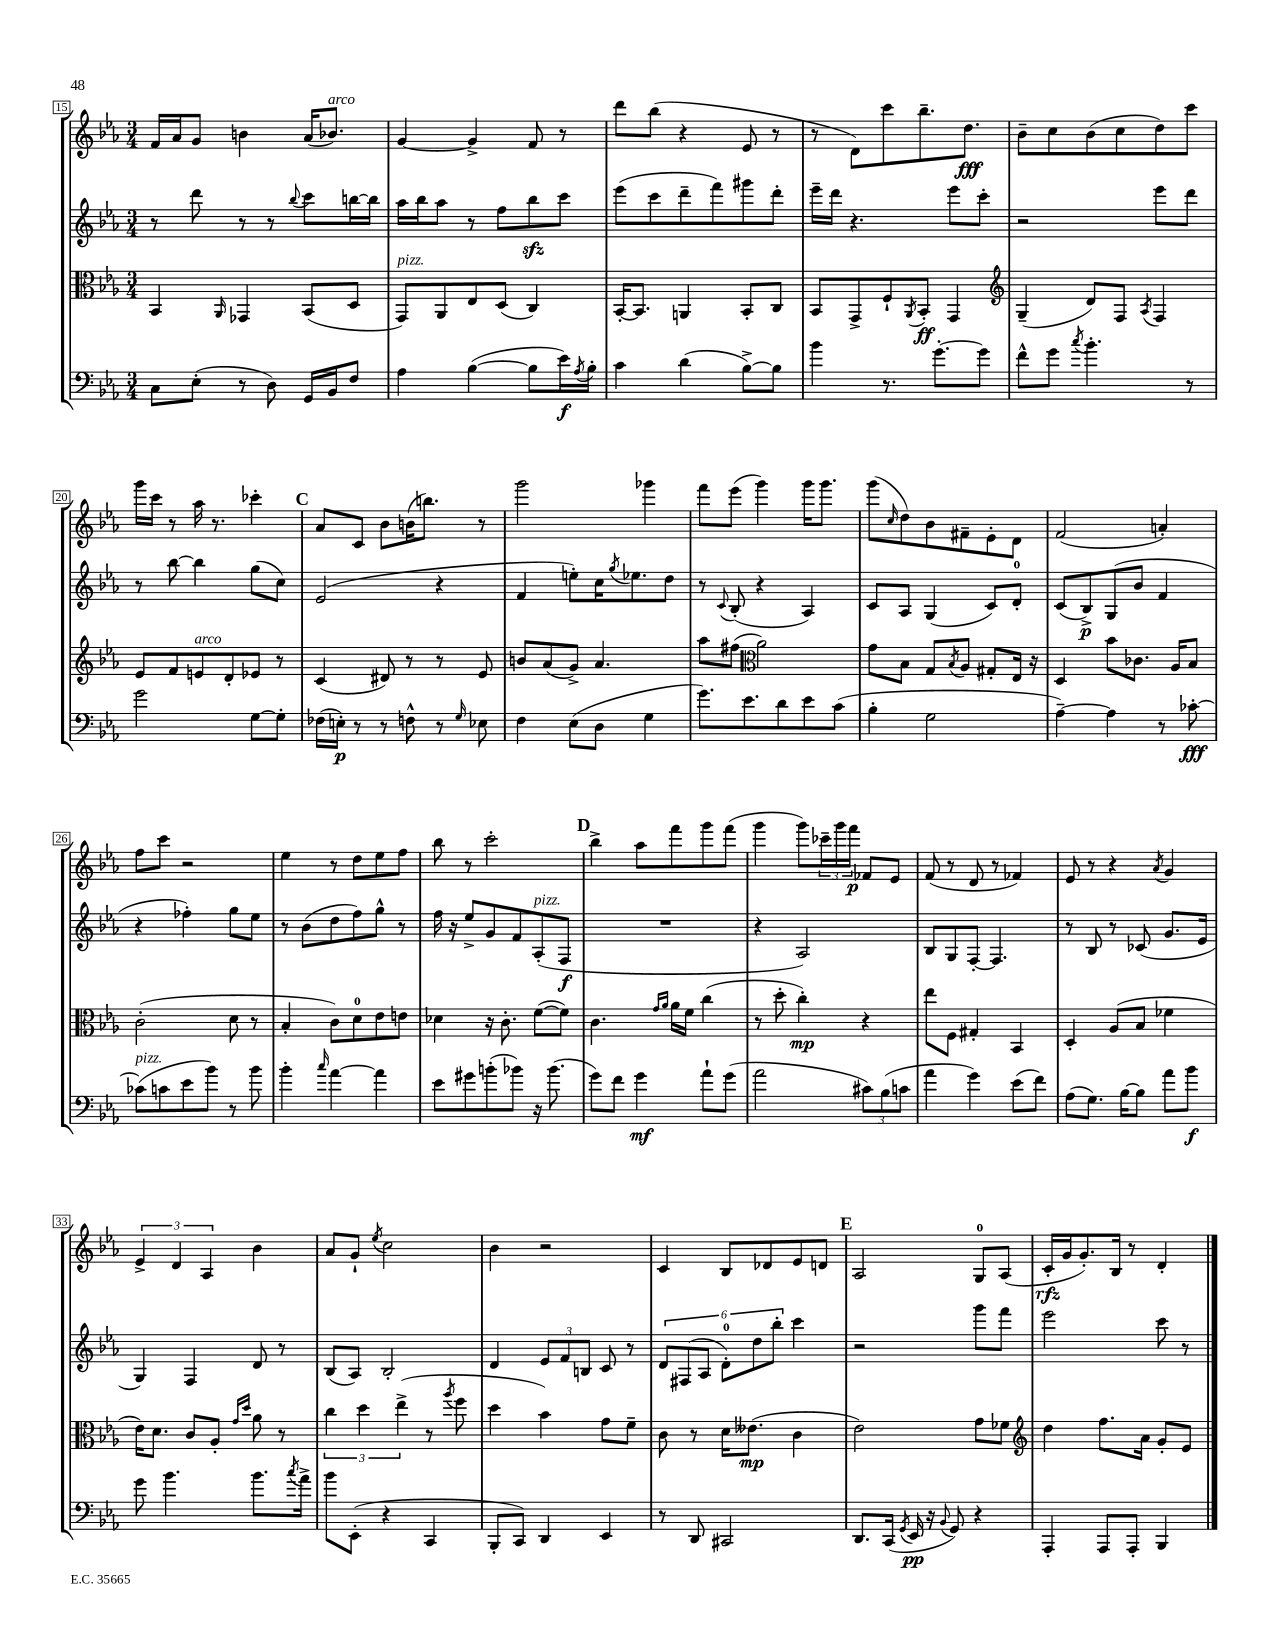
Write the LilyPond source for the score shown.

<<
\new StaffGroup <<
\new Staff = "s0" {
    \clef treble \key ees \major \numericTimeSignature \time 3/4
    f'16 aes'16 g'8 b'4 aes'16( bes'8.^\markup { \italic "arco" }) |
    g'4~ g'4-> f'8 r8 |
    d'''8 bes''8( r4 ees'8 r8 |
    r8 d'8) c'''8 bes''8.-- d''8.\fff |
    bes'8-- c''8 bes'8( c''8 d''8) c'''8 |
    g'''16 c'''16 r8 aes''16 r8. ces'''4-. |
    \mark \markup { \bold "C" } aes'8 c'8 bes'8 b'16( b''8.) r8 |
    g'''2 ges'''4 |
    f'''8 ees'''8( g'''4) g'''16 g'''8. |
    g'''8( \grace { c''16 } d''8) bes'8 fis'8-- ees'8-. d'8 |
    f'2( a'4-.) |
    f''8 c'''8 r2 |
    ees''4 r8 d''8 ees''8 f''8 |
    bes''8 r8 c'''2-. |
    \mark \markup { \bold "D" } bes''4-> aes''8 f'''8 g'''8 f'''8( |
    g'''4 g'''8) \tuplet 3/2 { ces'''16-- g'''16 f'''16\p } fes'8 ees'8 |
    f'8( r8 d'8 r8 fes'4) |
    ees'8 r8 r4 \acciaccatura { aes'8 } g'4 |
    \tuplet 3/2 { ees'4-> d'4 aes4 } bes'4 |
    aes'8 g'8-! \acciaccatura { ees''8 } c''2 |
    bes'4 r2 |
    c'4 bes8 des'8 ees'8 d'8 |
    \mark \markup { \bold "E" } aes2 g8-0 aes8( |
    c'16-.\rfz g'16 g'8.-.) bes16 r8 d'4-. \bar "|." |
}
\new Staff = "s1" {
    \clef treble \key ees \major \numericTimeSignature \time 3/4
    r8 d'''8 r8 r8 \appoggiatura { bes''8 } c'''8 b''16~ b''16 |
    aes''16 bes''16 aes''8 r8 f''8 bes''8\sfz c'''8 |
    ees'''8( c'''8 d'''8-- f'''8) gis'''8 d'''8-. |
    ees'''16-- d'''16 r4. ees'''8 c'''8-. |
    r2 ees'''8 d'''8 |
    r8 bes''8~ bes''4 g''8( c''8) |
    \mark \markup { \bold "C" } ees'2( r4 |
    f'4 e''8-.) c''16 \acciaccatura { g''8 } ees''8. d''8 |
    r8 \appoggiatura { c'8 } bes8-.( r4 aes4) |
    c'8 aes8 g4( c'8) d'8-0-. |
    c'8( bes8->\p) g8( bes'8 f'4 |
    r4 fes''4-.) g''8 ees''8 |
    r8 bes'8( d''8 f''8) g''8-^ r8 |
    f''16 r16 ees''8-> g'8 f'8 aes8-.^\markup { \italic "pizz." }( f8\f |
    \mark \markup { \bold "D" } R2. |
    r4 aes2) |
    bes8 g8 f8~-. f4. |
    r8 bes8 r8 ces'8( g'8. ees'16 |
    g4) f4 d'8 r8 |
    bes8( aes8) bes2-. |
    d'4 \tuplet 3/2 { ees'8 f'8 b8 } c'8 r8 |
    \tuplet 6/4 { d'8 fis8( aes8 d'8-0-.) d''8 bes''8-. } c'''4 |
    \mark \markup { \bold "E" } r2 g'''8 f'''8 |
    ees'''2 c'''8 r8 \bar "|." |
}
\new Staff = "s2" {
    \clef alto \key ees \major \numericTimeSignature \time 3/4
    bes,4 \grace { aes,16 } ges,4 bes,8( d8 |
    g,8^\markup { \italic "pizz." }) aes,8 ees8 d8( c4) |
    bes,16~-. bes,8. a,4 bes,8-. c8 |
    bes,8 g,8-> f8-! \acciaccatura { aes,8 } bes,8-.\ff g,4 |
    \clef treble g4--( d'8) f8 \acciaccatura { aes8 } f4 |
    ees'8 f'8 e'8^\markup { \italic "arco" } d'8-. ees'8 r8 |
    \mark \markup { \bold "C" } c'4( dis'8) r8 r8 ees'8 |
    b'8 aes'8( g'8->) aes'4. |
    aes''8 fis''8( \clef alto aes'2) |
    g'8 bes8 g8 \acciaccatura { bes8 } aes8 gis8-. ees16 r16 |
    d4 bes'8 ces'8. aes16 bes8 |
    c'2-.( d'8 r8 |
    bes4-. c'8) d'8-0 ees'8 e'8 |
    des'4 r16 c'8.-. f'8~( f'8) |
    \mark \markup { \bold "D" } c'4. \grace { g'16 aes'16 } aes'16 f'16 c''4( |
    r8 d''8-. c''4-.\mp) r4 |
    ees''8 f8 gis4-. bes,4 |
    d4-. aes8( bes8 fes'4 |
    ees'16) d'8. c'8 aes8-. \grace { g'16 d''16 } aes'8 r8 |
    \tuplet 3/2 { c''4 d''4 ees''4->( } r8 \acciaccatura { aes''8 } f''8 |
    d''4 bes'4) g'8 f'8-- |
    c'8 r8 d'16 eeses'8.\mp( c'4 |
    \mark \markup { \bold "E" } ees'2) g'8 fes'8 |
    \clef treble d''4 f''8. aes'16 g'8-. ees'8 \bar "|." |
}
\new Staff = "s3" {
    \clef bass \key ees \major \numericTimeSignature \time 3/4
    c8 ees8-.( r8 d8) g,16 bes,16 f8 |
    aes4 bes4~( bes8 ees'16\f) \acciaccatura { aes8 } bes16-. |
    c'4 d'4( bes8~->) bes8 |
    bes'4 r8. g'8.~-. g'8 |
    f'8-^ g'8 \acciaccatura { c''8 } bes'4.-. r8 |
    g'2 g8~ g8-. |
    \mark \markup { \bold "C" } fes16( e16-.\p) r8 r8 f8-^ r8 \grace { g16 } ees8 |
    f4 ees8( d8 g4 |
    g'8.) ees'8. d'8 ees'8 c'8( |
    bes4-. g2 |
    aes4~--) aes4 r8 ces'8~-.\fff |
    ces'8^\markup { \italic "pizz." }( c'8 ees'8 bes'8) r8 bes'8 |
    bes'4-. \grace { c''16 } aes'4~ aes'4 |
    ees'8 gis'8 b'8-.( bes'8) r16 bes'8.( |
    \mark \markup { \bold "D" } g'8) f'8 g'4\mf aes'8-! g'8( |
    aes'2 \tuplet 3/2 { cis'8) bes8( c'8 } |
    aes'4 g'4) ees'8( f'8) |
    aes8( g8.) bes16~ bes8 aes'8 bes'8\f |
    g'8 bes'4. bes'8. \acciaccatura { c''8 } aes'16-> |
    bes'8 ees,8-.( r4 c,4 |
    bes,,8-. c,8) d,4 ees,4 |
    r8 d,8 cis,2 |
    \mark \markup { \bold "E" } d,8. c,16( \acciaccatura { g,8 } ees,16\pp r16 \appoggiatura { bes,8 } g,8) r4 |
    aes,,4-. aes,,8 aes,,8-. bes,,4 \bar "|." |
}
>>
>>
\layout { \context { \Score currentBarNumber = #15 \override BarNumber.stencil = #(make-stencil-boxer 0.1 0.3 ly:text-interface::print) } }
